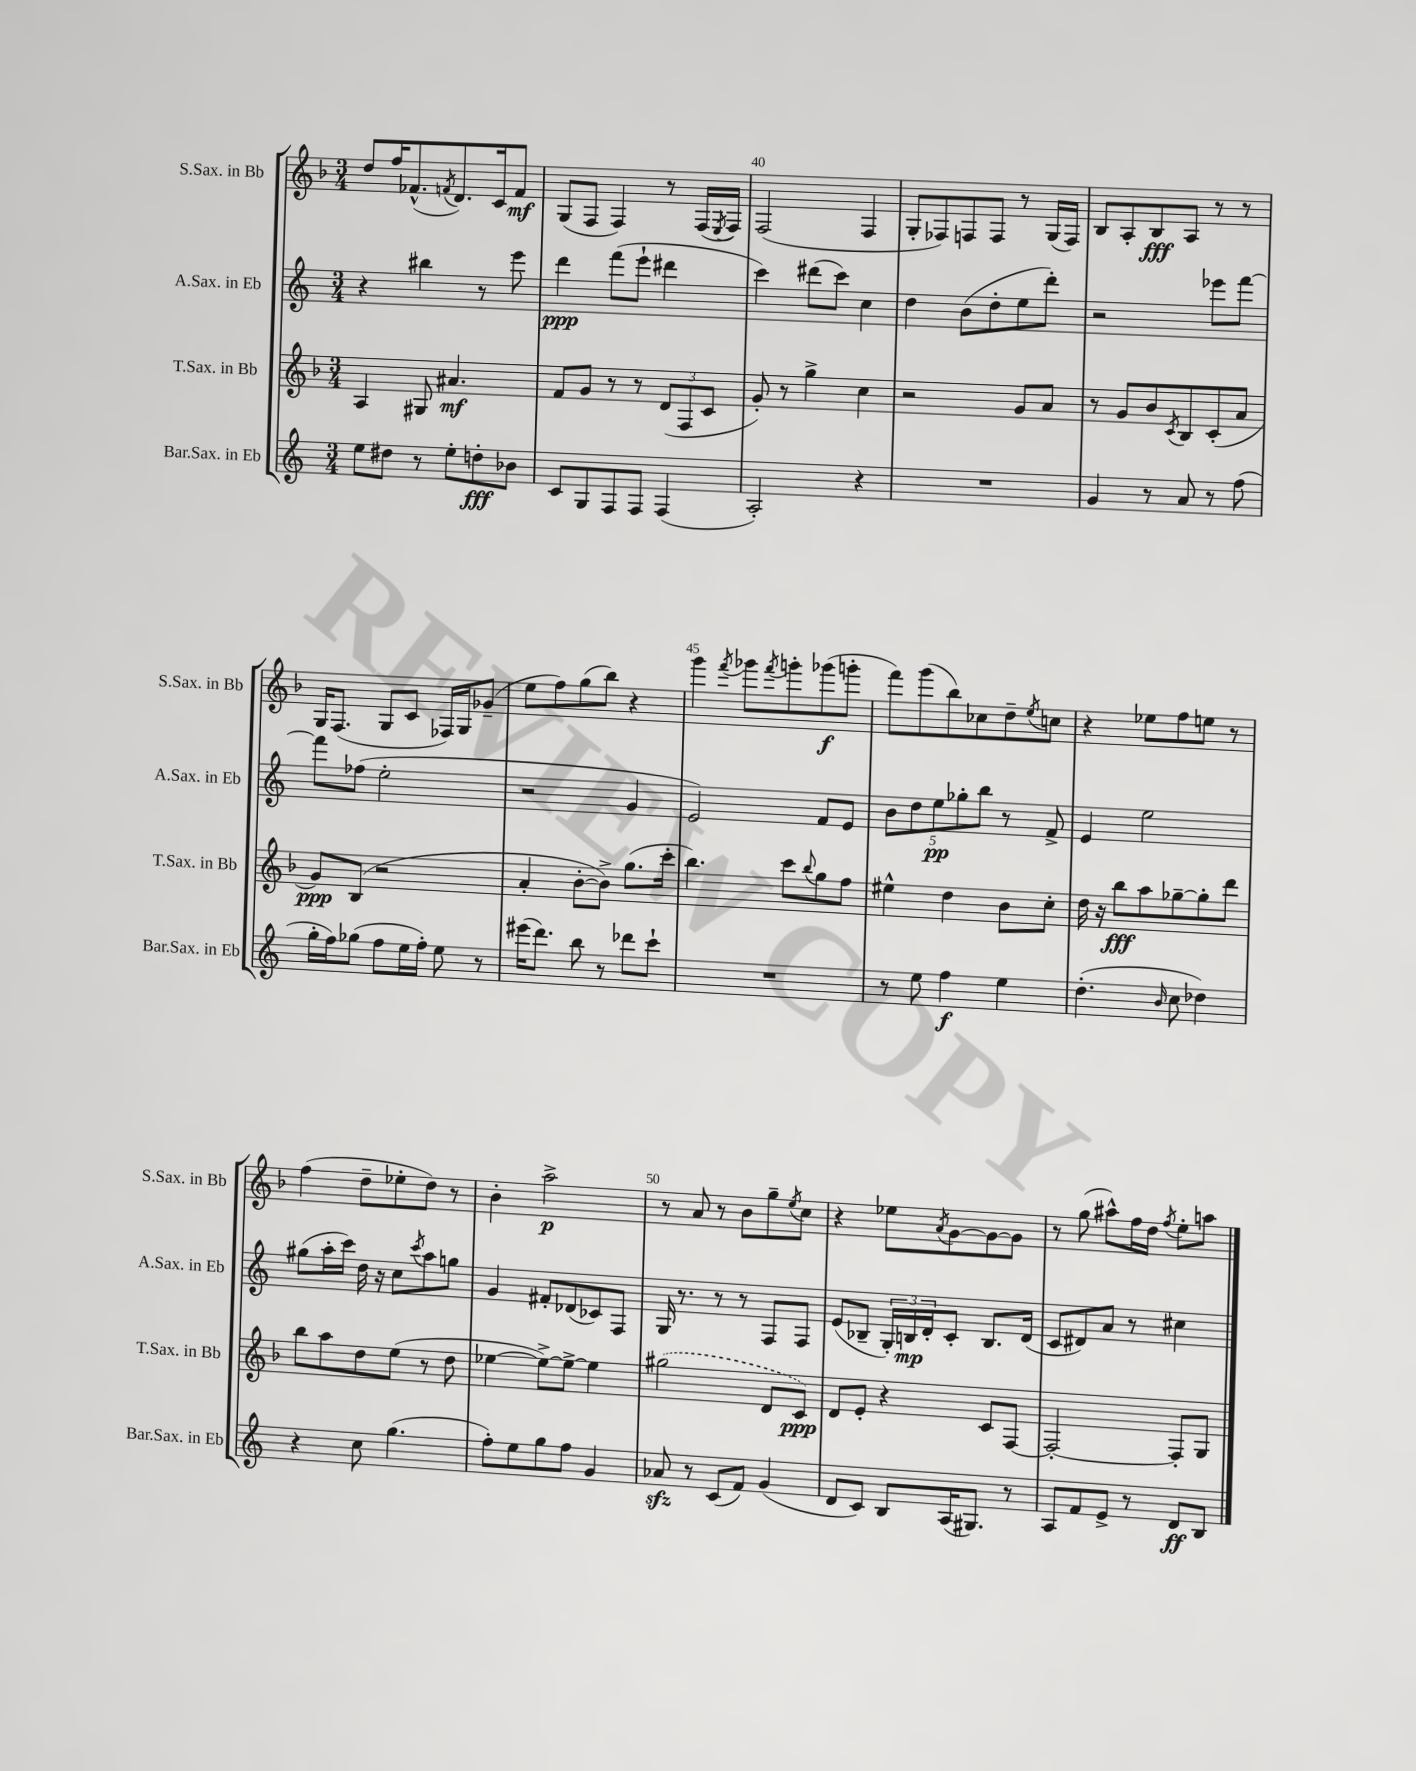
<<
\new StaffGroup <<
\new Staff = "s0" \with { instrumentName = "S.Sax. in Bb" shortInstrumentName = "S.Sax. in Bb" } {
    \clef treble \key f \major \numericTimeSignature \time 3/4
    d''8 f''16 fes'8.-^( \acciaccatura { f'8 } d'8.) c'16 f'8\mf |
    g8( f8 f4) r8 f16( \acciaccatura { e8 } f16) |
    f2( f4 |
    g8-. fes8) f8 f8 r8 g16( f16) |
    bes8 a8-. bes8\fff a8 r8 r8 |
    g16 f8.( g8 c'8 fes16) g16 ges'8--( |
    e''8 f''8) g''8( bes''8) r4 |
    g'''4 \acciaccatura { f'''8 } ges'''8 \acciaccatura { f'''8 } g'''8-. ges'''8\f( g'''8-. |
    f'''8) g'''8( bes''8) ces''8 d''8-- \acciaccatura { e''8 } c''8 |
    r4 ees''8 f''8 e''8 r8 |
    f''4( d''8-- ees''8-. d''8) r8 |
    bes'4-. a''2->\p |
    r8 a'8 r8 bes'8 g''8-- \acciaccatura { e''8 } c''8 |
    r4 ees''8 \acciaccatura { a'8 } g'8~ g'8~ g'8 |
    r8 g''8( ais''8-^) f''16 d''16 \acciaccatura { f''8 } e''8-. a''8 \bar "|." |
}
\new Staff = "s1" \with { instrumentName = "A.Sax. in Eb" shortInstrumentName = "A.Sax. in Eb" } {
    \clef treble \key c \major \numericTimeSignature \time 3/4
    r4 bis''4 r8 e'''8 |
    d'''4\ppp f'''8( e'''8-! dis'''4 |
    c'''4) dis'''8( c'''8) c''4 |
    d''4 b'8( d''8-. e''8 d'''8-.) |
    r2 ees'''8 f'''8~ |
    f'''8 fes''8( e''2-. |
    r2 g'4 |
    e'2) f'8 e'8 |
    \tuplet 5/4 { b'8 d''8 e''8\pp ges''8-. b''8 } r8 f'8-> |
    e'4 e''2 |
    gis''8( a''16-. c'''16) d''16 r16 c''8 \acciaccatura { c'''8 } a''8 g''8 |
    g'4 fis'8-. des'8( ces'8) f8 |
    g16 r8. r8 r8 f8 f8 |
    e'8( bes8-- \tuplet 3/2 { g16-.) b16\mp d'16-. } c'8-. b8. d'16( |
    c'8 dis'8) a'8 r8 cis''4 \bar "|." |
}
\new Staff = "s2" \with { instrumentName = "T.Sax. in Bb" shortInstrumentName = "T.Sax. in Bb" } {
    \clef treble \key f \major \numericTimeSignature \time 3/4
    a4 gis8 ais'4.\mf |
    f'8 g'8 r8 r8 \tuplet 3/2 { d'8( f8 c'8 } |
    g'8-.) r8 g''4-> c''4 |
    r2 g'8 a'8 |
    r8 g'8 bes'8 \acciaccatura { c'8 } bes8 c'8-.( a'8 |
    g'8\ppp) bes8( r2 |
    a'4-. bes'8~-. bes'8->) g''8.( c'''16-. |
    bes''4.) c'''8 \appoggiatura { bes''8 } g''8 f''8 |
    eis''4-^ d''4 bes'8 c''8-. |
    d''16 r16 bes''8\fff a''8 ges''8~-- ges''8-. d'''8 |
    bes''8 a''8 d''8 e''8( r8 d''8 |
    ees''4~ ees''8~->) ees''8~-> ees''4 |
    \once \slurDashed gis''2( d'8 c'8\ppp) |
    d'8 e'8-. r4 c'8 f8~ |
    f2~-. f8-. g8 \bar "|." |
}
\new Staff = "s3" \with { instrumentName = "Bar.Sax. in Eb" shortInstrumentName = "Bar.Sax. in Eb" } {
    \clef treble \key c \major \numericTimeSignature \time 3/4
    e''8 dis''8 r8 e''8-. d''8-.\fff bes'8 |
    c'8 g8 f8 f8 f4( |
    a2-.) r4 |
    R2. |
    g'4 r8 a'8 r8 f''8( |
    g''16-. f''16) ges''8( f''8 e''16 f''16-.) e''8 r8 |
    eis'''16( d'''8.) b''8 r8 des'''8 c'''8-! |
    R2. |
    r8 e''8 f''4\f e''4 |
    d''4.-.( \grace { b'16 } c''8 des''4) |
    r4 c''8 g''4.( |
    f''8-.) e''8 g''8 f''8 g'4 |
    aes'8\sfz r8 c'8( f'8) g'4( |
    d'8 c'8) b8 a16( gis8.) r8 |
    a8 f'8 e'8-> r8 d'8\ff b8 \bar "|." |
}
>>
>>
\layout { \context { \Score currentBarNumber = #38 \override BarNumber.break-visibility = ##(#f #t #t) barNumberVisibility = #(every-nth-bar-number-visible 5) } }
